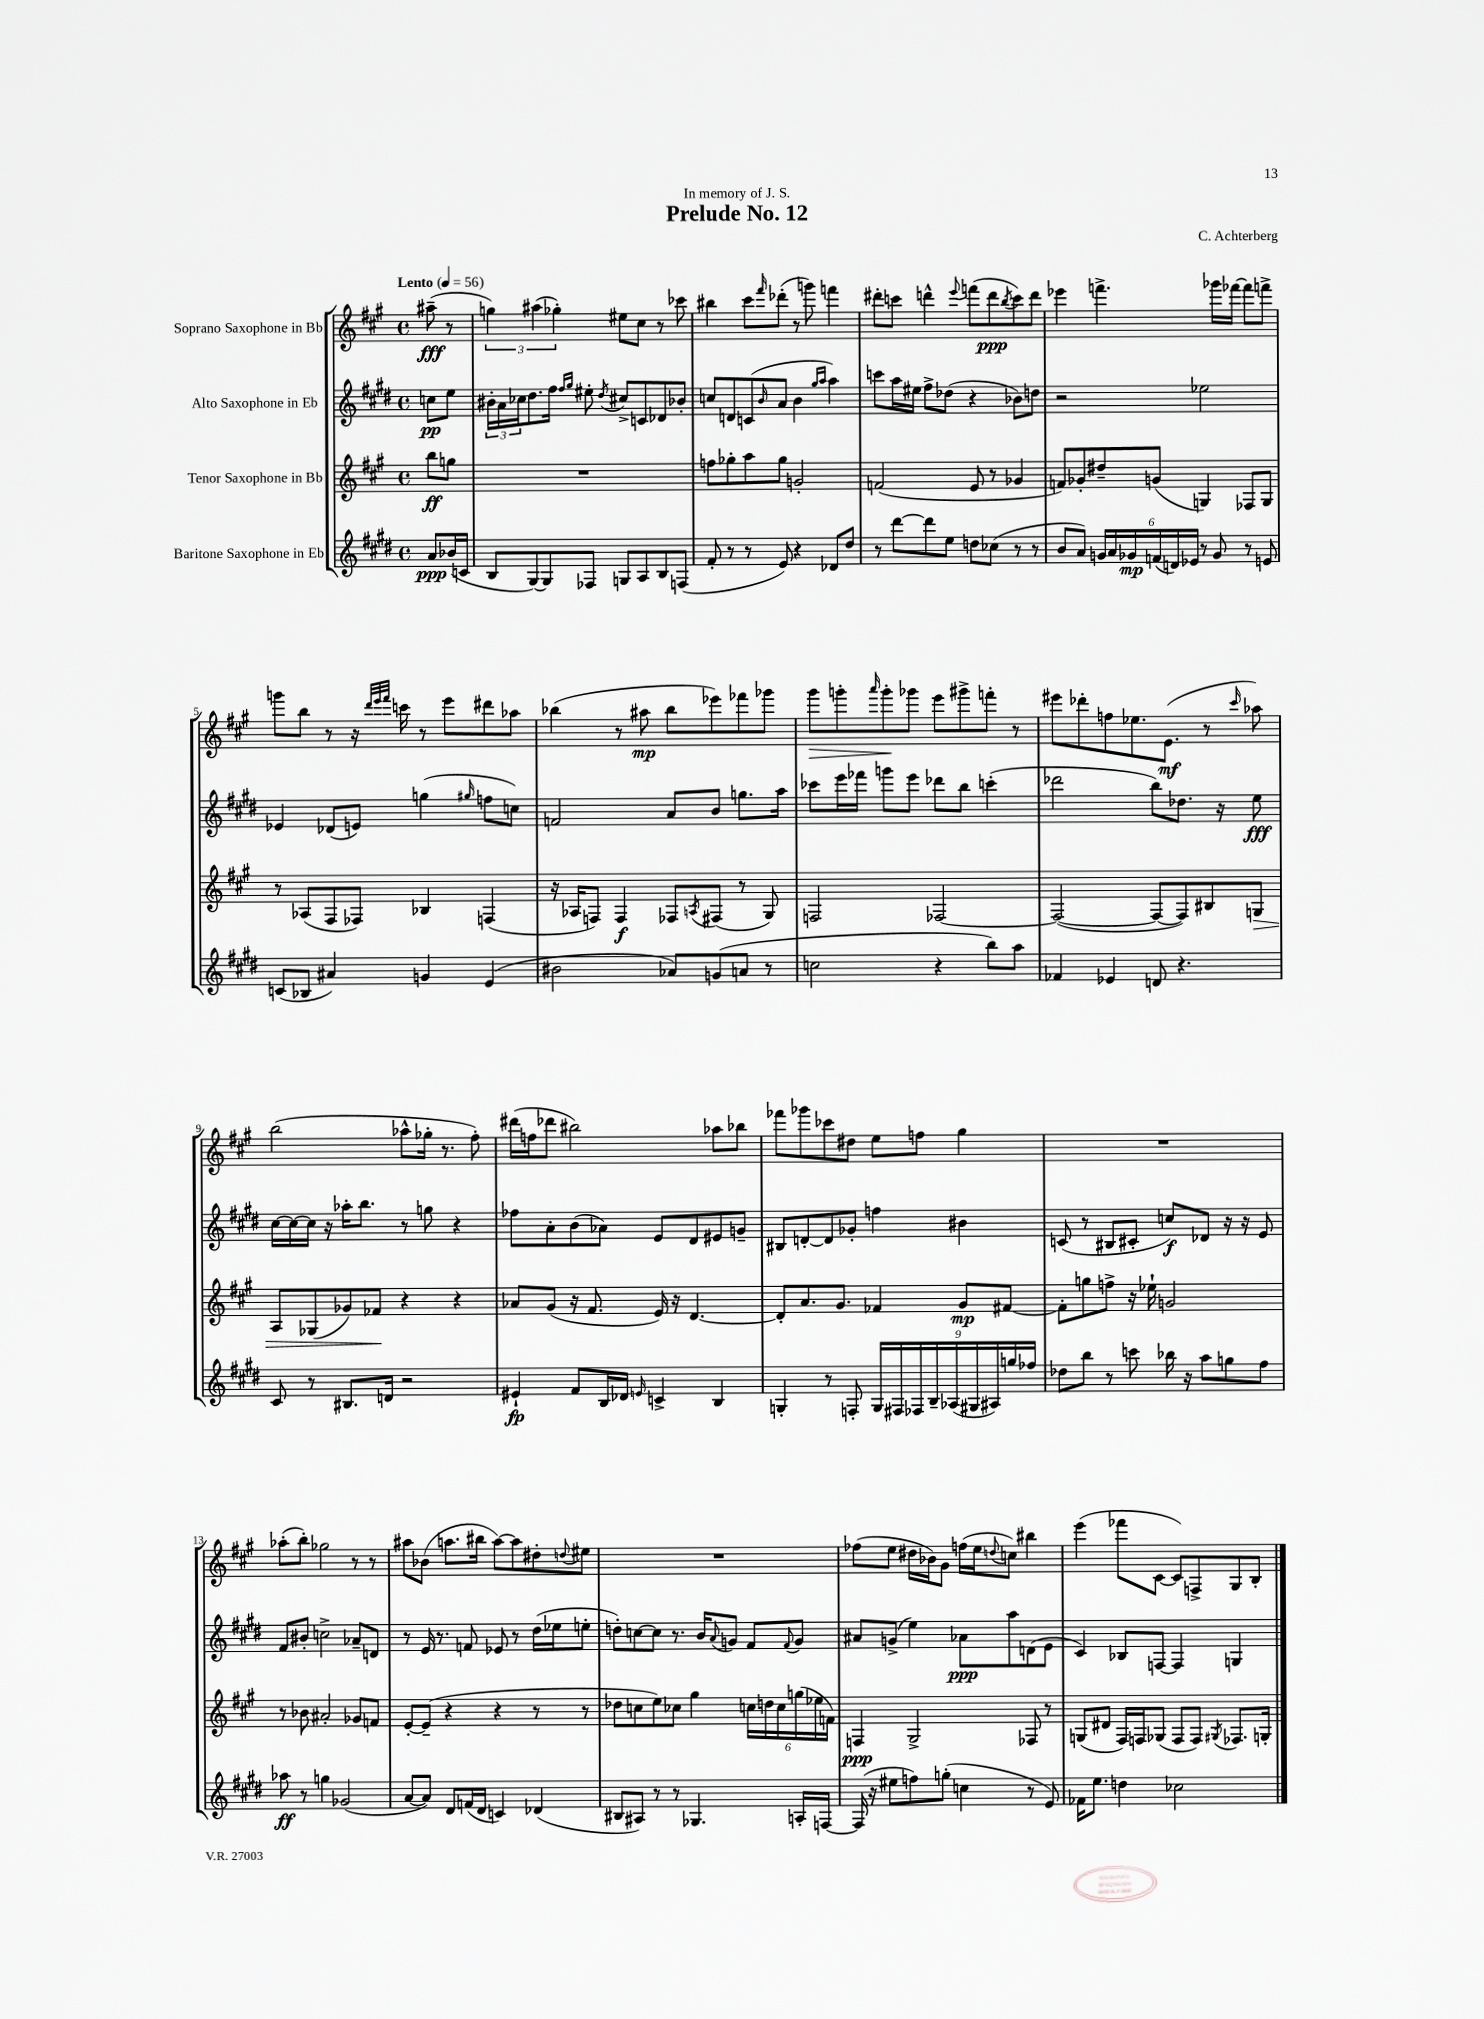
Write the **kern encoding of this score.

**kern	**kern	**kern	**kern
*staff4	*staff3	*staff2	*staff1
*clefG2	*clefG2	*clefG2	*clefG2
*k[f#c#g#d#]	*k[f#c#g#]	*k[f#c#g#d#]	*k[f#c#g#]
*M4/4	*M4/4	*M4/4	*M4/4
*met(c)	*met(c)	*met(c)	*met(c)
*MM56	*MM56	*MM56	*MM56
8a	8bb	8cc	(8aa#~
(16b-	8gg	8ee	8r
16c	.	.	.
=	=	=	=
8B	1r	24b#'	6gg)
.	.	24a	.
.	.	24cc-	.
[8G#)	.	8.dd#	.
.	.	.	(6aa#
8G#]	.	.	.
.	.	16ff#	.
.	.	.	6gg-')
.	.	16qqff#	.
.	.	16qqgg#	.
8F-	.	8ee#'	.
.	.	8qdd#	.
8G	.	8cc#^	8ee#
8A	.	8c	8cc#
8B	.	8d-	8r
(8F	.	8b-'	8ccc-
=	=	=	=
8f#'	8ff	8cc	4bb#
8r	8gg-'	8d	.
8r	8aa	(8c	8ccc#
.	.	16qqb	16qqfff#
8e)	8gg-	8a	(8ddd-'
4r	2g'	4b	8r
.	.	.	8ggg)
.	.	16qqgg#	.
.	.	16qqaa	.
8d-	.	4aa)	4fff
8dd#	.	.	.
=	=	=	=
8r	(2f	8ccc	8ddd#'
[8ddd#	.	16aa	8ccc
.	.	16ee#	.
8ddd#]	.	8ff#^	4ddd^^
8ee	.	(8dd-	.
.	.	.	8qqeee
8dd	8e	4r	(8fff
(8cc-	8r	.	8ddd
.	.	.	8qbb
8r	4g-	8b-)	8ccc)
8r	.	8dd	8ddd
=	=	=	=
8b	8f)	2r	4eee-
8a)	8g-'	.	.
24g	8dd#~	.	4.fff^
24a	.	.	.
24g-	.	.	.
(24f	(8g	.	.
24d)	.	.	.
24e-	.	.	.
8r	4G)	2ee-	.
8g-	.	.	16ggg-
.	.	.	[16fff-
8r	8F-	.	8fff-]
8e	8G	.	8fff^
=	=	=	=
(8c	8r	4e-	8ggg
8B-	(8A-	.	8bb
4a#)	8F#	(8d-	8r
.	8F-)	8e)	16r
.	.	.	32qqddd
.	.	.	32qqeee
.	.	.	32qqfff#
.	.	.	16ccc
4g	4B-	(4gg	8r
.	.	.	8eee
.	.	16qqgg#	.
(4e	(4F	8ff	8ddd#
.	.	8cc)	8aa-
=	=	=	=
2b#	16r	2f	(4bb-
.	16A-	.	.
.	8F)	.	.
.	4F	.	8r
.	.	.	8aa#
8a-)	8F-	8a	8bb-
.	8qA	.	.
(8g	(8F#	8b	8eee-)
8a	8r	8.gg	8fff-
8r	8G#)	.	8ggg-
.	.	16aa	.
=	=	=	=
2cc	2F	8ccc-	8ggg#
.	.	16eee	8ggg'
.	.	16fff-	.
.	.	.	16qqaaa
.	.	8ggg	8ggg'
.	.	8eee	8ggg-
4r	[2F-	8ddd-	8eee
.	.	8bb	8ggg#^
8bb)	.	(4ccc'	8fff'
8aa	.	.	8r
=	=	=	=
4f-	(2F-_	2ddd-	8eee#
.	.	.	8ddd-'
4e-	.	.	8ff
.	.	.	8.ee-
8d	8F-_	8bb)	.
.	.	.	(8.e
4.r	8F-])	8.dd-	.
.	8B#	.	8r
.	.	16r	.
.	.	.	16qqccc#
.	8G	8ee	8aa-)
=	=	=	=
8c#	8A	[16cc#	(2bb
.	.	16cc#_	.
8r	(8G-	16cc#]	.
.	.	16r	.
8.B#	8g-)	16aa-'	.
.	.	8.bb	.
.	8f-	.	.
16d	.	.	.
2r	4r	8r	8aa-^^
.	.	8gg	16gg-'
.	.	.	8.r
.	4r	4r	.
.	.	.	8ff#')
=	=	=	=
4e#`	8a-	8ff-	(16ddd#
.	.	.	16ff
.	(8g#	8a'	8ddd-
8f#	16r	(8b	2bb#)
.	8.f#	.	.
16B	.	8a-)	.
16d-	.	.	.
16qqe	.	.	.
4c^	16e)	8e	.
.	16r	.	.
.	[4.d	8d#	.
4B	.	8e#	8aa-
.	.	8g~	8bb-
=	=	=	=
4G'	8d']	8B#	8fff-
.	8.a	[8d'	8ggg-
8r	.	8d]	8ccc-
.	8.g#	.	.
8F'	.	8g-'	8dd#
18G	4f-	4ff	8ee
18F#	.	.	.
18F-	.	.	.
.	.	.	8ff
18B~	.	.	.
(18A-	.	.	.
.	8g#	4b#	4gg#
18G#	.	.	.
18A#)	.	.	.
.	[8f#	.	.
18gg	.	.	.
18ff-	.	.	.
=	=	=	=
8dd-	8f#']	(8c	1r
8bb	8gg	8r	.
8r	8ff^	8B#	.
8ccc	16r	8c#'	.
.	16ee-`	.	.
16bb-	2g	8cc)	.
16r	.	.	.
8aa	.	8d-	.
8gg	.	16r	.
.	.	16r	.
8ff#	.	8e	.
=	=	=	=
8aa-	8r	8f#	(8aa-'
8r	8b-	8b#'	8bb')
4gg	2a#'	2cc^	2gg-
(2g-	.	.	.
.	8g-	8a-~	8r
.	8f	8d	8r
=	=	=	=
[8a	[8e'	8r	8aa#
8a])	(8e~]	16e	(8b-
.	.	8.r	.
8d#	4r	.	8.aa
(16f	.	8f	.
16d#	.	.	16bb#
4c)	4r	8e-	[8aa)
.	.	8r	8aa]
(4d-	8r	(16dd#	8dd#'
.	.	16ee-	.
.	.	.	8qqdd
.	8r	8ee'	8ee#
=	=	=	=
8B#	8dd-	8dd')	1r
8A#)	8cc	[8cc	.
8r	8ee)	8cc]	.
8r	8cc-	8.r	.
4.G-	4gg#	.	.
.	.	16b	.
.	.	8qqa	.
.	.	8g	.
.	24cc	8f#	.
.	24dd	.	.
.	24cc	.	.
.	.	8qqf#	.
16A'	(24gg	8g	.
.	24ee-	.	.
[16F	.	.	.
.	24f)	.	.
=	=	=	=
(16F]	4F	8a#	(8ff-
16r	.	.	.
8ee#	.	(8g^	8ee
8ff)	2G#^	4ee)	16dd#
.	.	.	16b-)
(8gg'	.	.	8g#
4cc	.	8a-	(16ff
.	.	.	16ee
.	.	.	8qqdd
.	.	8aa	8cc)
8r	8F-	(8d	4bb#
8e)	8r	8e	.
=	=	=	=
16f-	(8G	4c#)	(4eee
8.ee	.	.	.
.	8d#	.	.
4dd	16F#)	8B-	8fff-
.	16F	.	.
.	(8G-	[8F	[8c#
2cc-	8F	4F]	8c#])
.	8F)	.	8F^
.	8qG#	.	.
.	8.F-	4G	8G#
.	.	.	8B'
.	16G'	.	.
==	==	==	==
*-	*-	*-	*-
